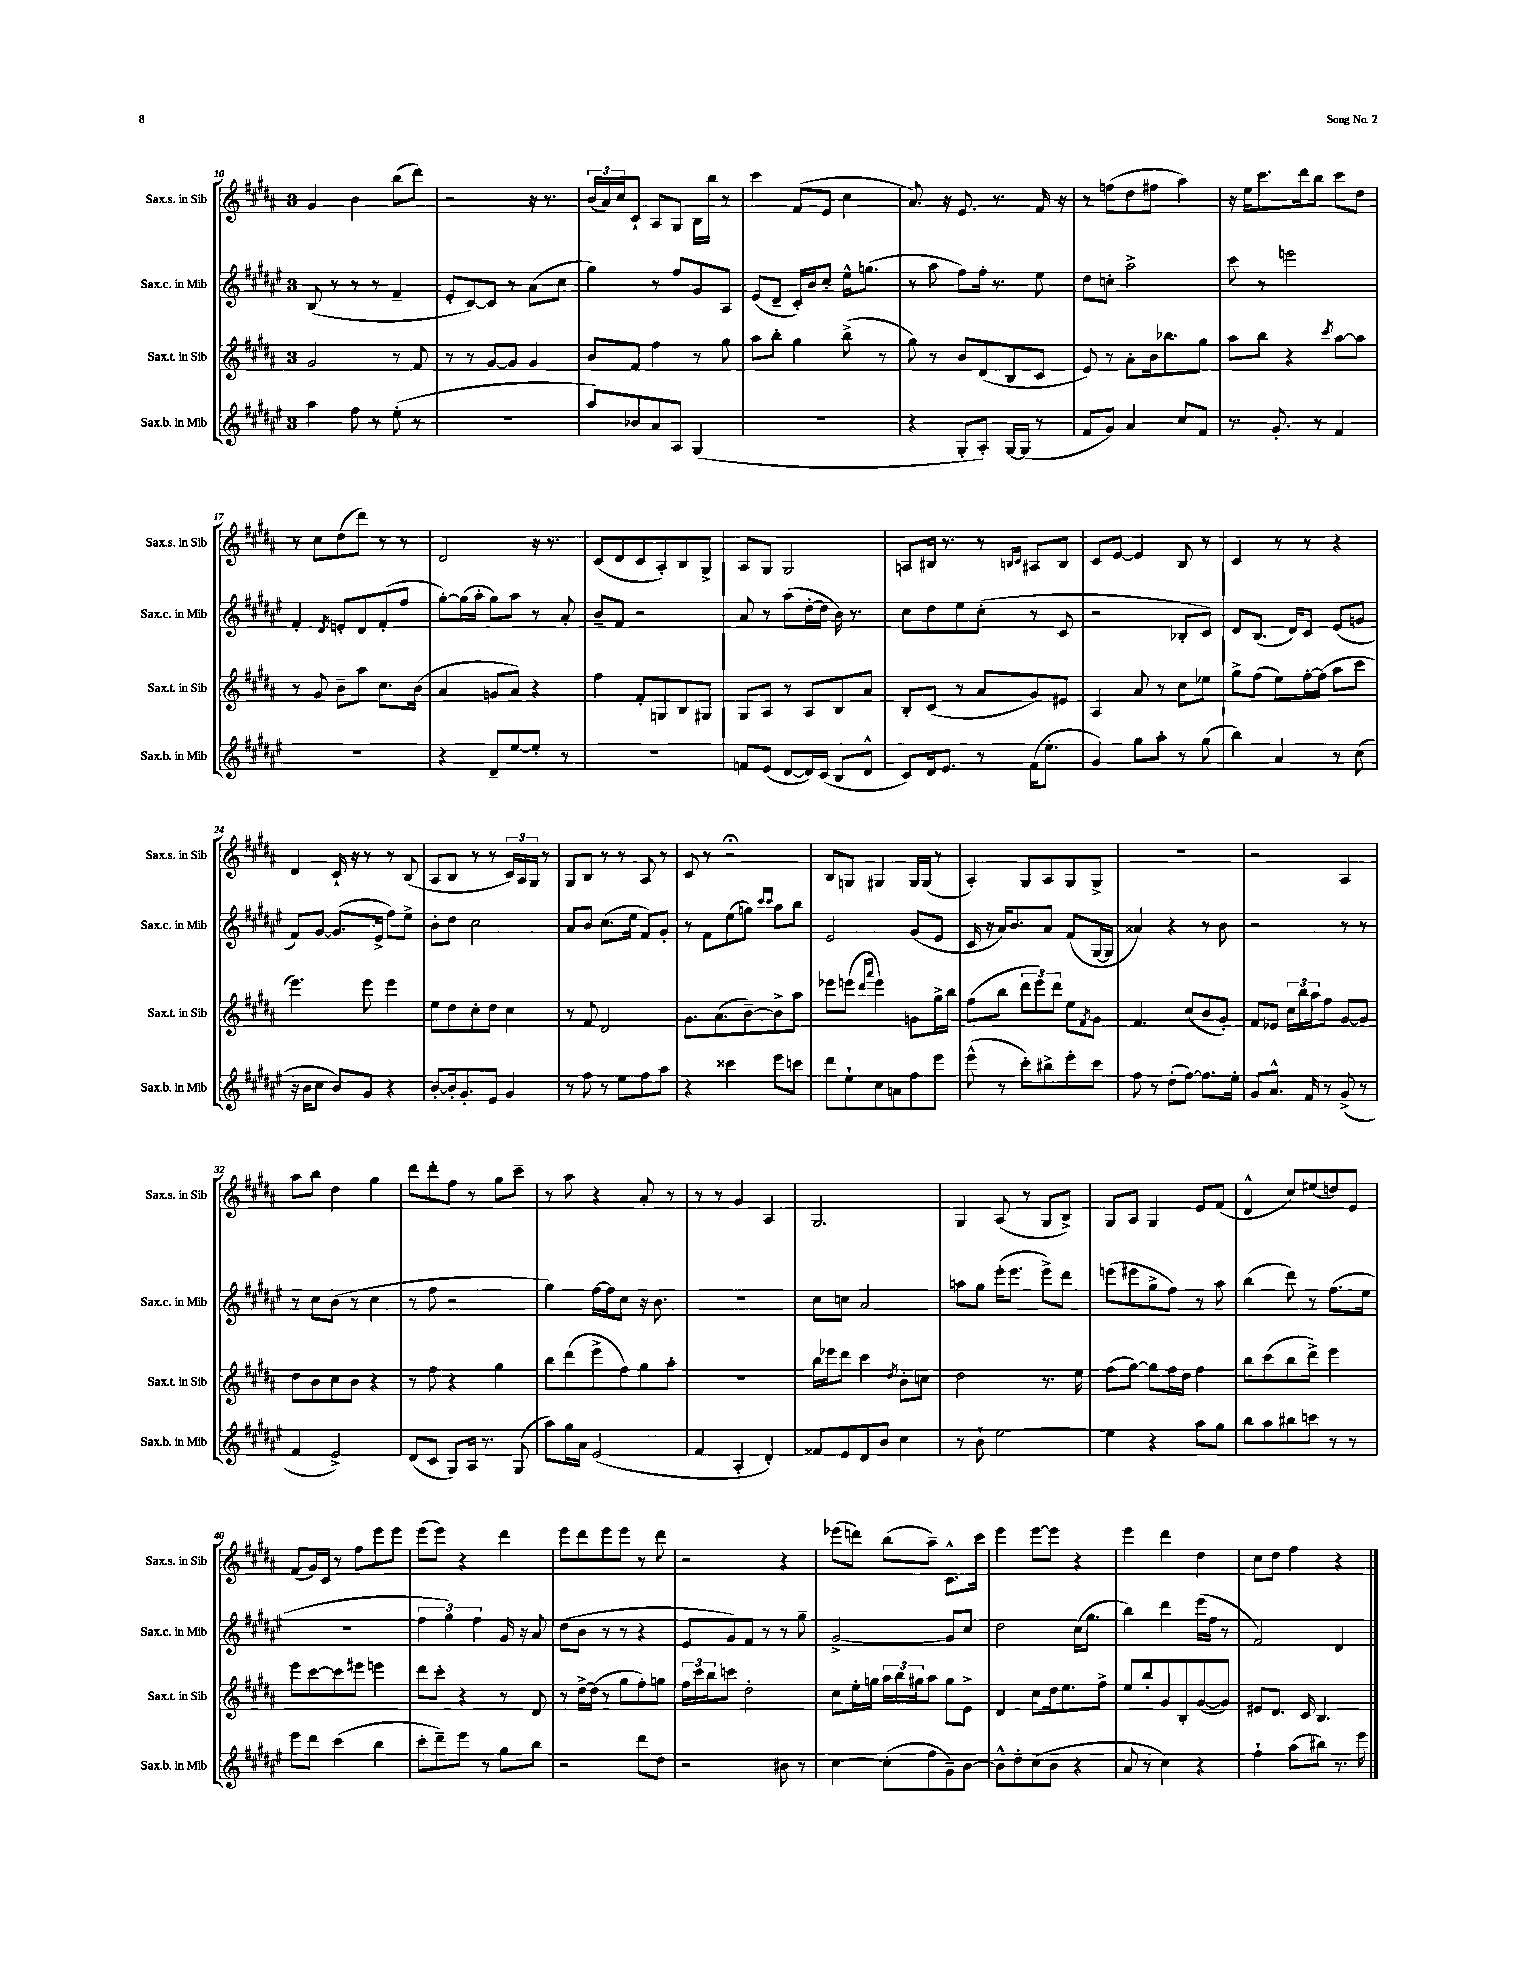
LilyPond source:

<<
\new StaffGroup <<
\new Staff = "s0" \with { instrumentName = "Sax.s. in Sib" shortInstrumentName = "Sax.s. in Sib" } {
    \clef treble \key b \major \once \override Staff.TimeSignature.style = #'single-digit \time 3/4
    gis'4 b'4 b''8( dis'''8) |
    r2 r16 r8. |
    \tuplet 3/2 { b'16( ais'16) cis''16 } cis'8-! ais8 gis8 b16 b''16 r8 |
    cis'''4 fis'8( e'8 cis''4 |
    ais'8.) r16 e'8. r8. fis'16 r16 |
    r8 f''8( dis''8 fis''8 ais''4) |
    r16 e''16 cis'''8. dis'''16 b''8 cis'''8 dis''8 |
    r8 cis''8 dis''8( dis'''8) r8 r8 |
    dis'2 r16 r8. |
    cis'8( dis'8 cis'8 ais8-.) b8 gis8-> |
    ais8 gis8 gis2 |
    a8 bis16 r8. r8 \grace { b16 cis'16 } ais8 b8 |
    cis'8 e'8~ e'4 b8 r8 |
    cis'4 r8 r8 r4 |
    dis'4 cis'16-! r16 r8 r8 b8( |
    ais8 b8 r8 r8 \tuplet 3/2 { cis'16) ais16 gis16 } r8 |
    gis8 b8 r8 r8 ais8 r8 |
    cis'8 r8 r2\fermata |
    b8 g8 gis4 gis16 gis16( r8 |
    ais4-.) gis8 ais8 gis8 gis8-> |
    R2. |
    r2 ais4 |
    ais''8 b''8 dis''4 gis''4 |
    dis'''8 dis'''8-. fis''8 r8 gis''8 cis'''8-- |
    r8 ais''8 r4 ais'8-. r8 |
    r8 r8 gis'4 ais4 |
    gis2. |
    gis4 ais8( r8 gis8 b8->) |
    gis8 ais8 gis4 e'8 fis'8( |
    dis'4-^ cis''8) eis''8( d''8) e'8 |
    fis'8( gis'16) cis'16 r8 fis''8 e'''8 e'''8 |
    e'''8( e'''8) r4 dis'''4 |
    e'''8 dis'''8 e'''8 e'''8 r8 dis'''8 |
    r2 r4 |
    ees'''8( d'''8) b''8( ais''8--) cis'8.-^ cis'''16 |
    e'''4 e'''8~ e'''8 r4 |
    e'''4 dis'''4 dis''4 |
    cis''8 dis''8 fis''4 r4 \bar "|." |
}
\new Staff = "s1" \with { instrumentName = "Sax.c. in Mib" shortInstrumentName = "Sax.c. in Mib" } {
    \clef treble \key fis \major \once \override Staff.TimeSignature.style = #'single-digit \time 3/4
    b8( r8 r8 r8 fis'4-- |
    eis'8-. cis'8~) cis'8 r8 ais'8( cis''8 |
    gis''4) r8 fis''8 gis'8 ais8 |
    eis'8( dis'8-- cis'16-.) b'16 cis''8-. eis''16-^ g''8.( |
    r8 ais''8 fis''8) fis''16-. r8. eis''8 |
    dis''8 c''8-. ais''2-> |
    cis'''8 r8 e'''2 |
    fis'4-. \acciaccatura { dis'8 } e'8-. dis'8 fis'8-.( fis''8 |
    gis''8~-.) gis''16( ais''16-. gis''8) ais''8 r8 ais'8-. |
    b'8-- fis'8 r2 |
    ais'8 r8 ais''8( dis''16~-. dis''16 b'16) r8. |
    cis''8 dis''8 eis''8 cis''8-.( r8 cis'8 |
    r2 bes8-. cis'8) |
    dis'8 b8.( dis'16) cis'8 eis'8( g'8 |
    fis'8) gis'8~ gis'8.( eis'16-> fis''8) eis''8-> |
    b'8-. dis''8 cis''2 |
    ais'8 b'8 cis''8.( eis''16 fis'8) gis'8-. |
    r8 fis'8 eis''8( g''8) \grace { cis'''16 cis'''16 } ais''8 b''8 |
    eis'2 gis'8( eis'8 |
    cis'16 r16 ais'16) b'8. ais'8 fis'8( gis16~ gis16 |
    aisis'4) r4 r8 b'8 |
    r2 r8 r8 |
    r8 cis''8 b'8( r8 cis''4 |
    r8 fis''8 r2 |
    gis''4) fis''16~ fis''16 cis''8 r16 b'8. |
    R2. |
    cis''8 c''8 ais'2 |
    a''8 gis''8 eis'''16-.( eis'''8. eis'''8->) dis'''8 |
    e'''8( eis'''8 gis''8-> fis''8) r8 ais''8 |
    b''4( dis'''8) r8 fis''8.( eis''16 |
    R2. |
    \tuplet 3/2 { fis''4 gis''4) fis''4 } gis'16 r16 ais'8 |
    dis''8( b'8 r8 r8 r4 |
    eis'8 gis'8) fis'8 r8 r8 gis''8-- |
    gis'2~-> gis'8 cis''8 |
    dis''2 cis''16( gis''8. |
    b''4) dis'''4 eis'''16( fis''16 r8 |
    fis'2) dis'4 \bar "|." |
}
\new Staff = "s2" \with { instrumentName = "Sax.t. in Sib" shortInstrumentName = "Sax.t. in Sib" } {
    \clef treble \key b \major \once \override Staff.TimeSignature.style = #'single-digit \time 3/4
    gis'2 r8 fis'8 |
    r8 r8 gis'8~ gis'8 gis'4 |
    b'8 fis'8 fis''4 r8 gis''8 |
    ais''8 b''8-. gis''4 b''8->( r8 |
    gis''8) r8 b'8 dis'8( b8 cis'8 |
    e'8) r8 ais'8-. b'16 bes''8. gis''8 |
    ais''8 b''8 r4 \acciaccatura { cis'''8 } ais''8~ ais''8 |
    r8 gis'8 b'8-- ais''8 cis''8. b'16( |
    ais'4 g'8 ais'8) r4 |
    fis''4 fis'8-. g8 b8 gis8 |
    gis8 ais8 r8 ais8 b8 ais'8 |
    b8-. cis'8( r8 ais'8 gis'8) eis'8 |
    ais4 ais'8 r8 cis''8 ees''8 |
    gis''8-> fis''8( e''8) fis''16~-. fis''16( ais''8 cis'''8 |
    e'''4.) e'''8 e'''4 |
    e''8 dis''8 cis''8-. dis''8 cis''4 |
    r8 fis'8 dis'2 |
    gis'8. ais'8.( b'8~--) b'8-> ais''8 |
    ees'''8 e'''8( \grace { dis'''16 ais'''16 } e'''4) g'8 gis''16-> b''16 |
    fis''8( b''8 \tuplet 3/2 { dis'''8 e'''8) dis'''8 } e''8 \acciaccatura { fis'8 } gis'8 |
    fis'4. cis''8( b'8 gis'8-.) |
    fis'8 ees'8 \tuplet 3/2 { cis''16 b''16 ais''16 } fis''8 gis'8~ gis'8 |
    dis''8 b'8 cis''8 b'8 r4 |
    r8 fis''8 r4 gis''4 |
    b''8 dis'''8( e'''8-> fis''8) gis''8 ais''8-. |
    R2. |
    b''16 ees'''16 dis'''8 cis'''4 \acciaccatura { dis''8 } b'8-. c''8 |
    dis''2 r8. e''16 |
    fis''8( gis''8~) gis''8 fis''16 dis''16 fis''4 |
    b''8 cis'''8( b''8 dis'''8->) e'''4 |
    e'''8 cis'''8~ cis'''8 eis'''8 e'''4 |
    dis'''8 cis'''8-. r4 r8 dis'8 |
    r8 dis''16~-> dis''16( r8 gis''8 fis''8-.) g''8 |
    \tuplet 3/2 { fis''16 cis'''16 b''16 } c'''8 dis''2-. |
    cis''8 e''16-. g''16 \tuplet 3/2 { ais''16 b''16 gis''16 } ais''8 gis''8 e'8-> |
    dis'4 cis''8 dis''16 e''8. fis''8-> |
    e''8 b''8-. gis'8 b8-. gis'8~( gis'8) |
    eis'8 dis'8. cis'16 b4. \bar "|." |
}
\new Staff = "s3" \with { instrumentName = "Sax.b. in Mib" shortInstrumentName = "Sax.b. in Mib" } {
    \clef treble \key fis \major \once \override Staff.TimeSignature.style = #'single-digit \time 3/4
    ais''4 fis''8 r8 eis''8-.( r8 |
    R2. |
    ais''8) bes'8 ais'8 ais8 gis4( |
    R2. |
    r4 gis8-. ais8-.) gis16~ gis16( r8 |
    fis'8 gis'8) ais'4 cis''8 fis'8 |
    r8. gis'8.-. r8 fis'4 |
    R2. |
    r4 dis'8-- eis''8~ eis''8-. r8 |
    R2. |
    f'8 eis'8( dis'8~ dis'16) cis'16( b8 dis'8-^ |
    cis'8) dis'16 eis'8. r8 fis'16( eis''8.-. |
    gis'4) gis''8 ais''8-. r8 gis''8( |
    b''4) ais'4 r8 cis''8( |
    r16 b'16 cis''8 b'8) gis'8 r4 |
    b'8~-. b'16-. gis'8.-. eis'8 gis'4 |
    r8 fis''8 r8 eis''8 fis''8 ais''8 |
    r4 cisis'''4 eis'''8 c'''8 |
    dis'''8 eis''8-! cis''8 a'8 fis''8 eis'''8 |
    eis'''8-^( r8 cis'''8-.) bis''8-> eis'''8-. cis'''8 |
    fis''8 r8 dis''8-.( fis''8~) fis''8. eis''16-. |
    gis'8 ais'8.-^ fis'16 r8 gis'8->( r8 |
    fis'4 eis'2->) |
    dis'8( cis'8 gis8) ais16 r8. gis8( |
    ais''8) gis''16 ais'16 eis'2( |
    fis'4 ais4-. dis'4-.) |
    fisis'8 eis'8 dis'8 b'8 cis''4 |
    r8 b'8-! eis''2~ |
    eis''4 r4 ais''8 gis''8 |
    b''8 ais''8 bis''8 c'''8 r8 r8 |
    eis'''8 dis'''8 cis'''4( b''4 |
    cis'''8-. dis'''8--) eis'''8 r8 gis''8 b''8 |
    r2 dis'''8 dis''8 |
    r2 bis'8 r8 |
    cis''4~ cis''8-.( fis''8 gis'8--) b'8~ |
    b'8-^ dis''8-. cis''8( b'8 r4 |
    ais'8 r8 cis''4) r4 |
    fis''4-! ais''8( bis''8) r8. eis'''16 \bar "|." |
}
>>
>>
\layout { \context { \Score currentBarNumber = #10 } }
